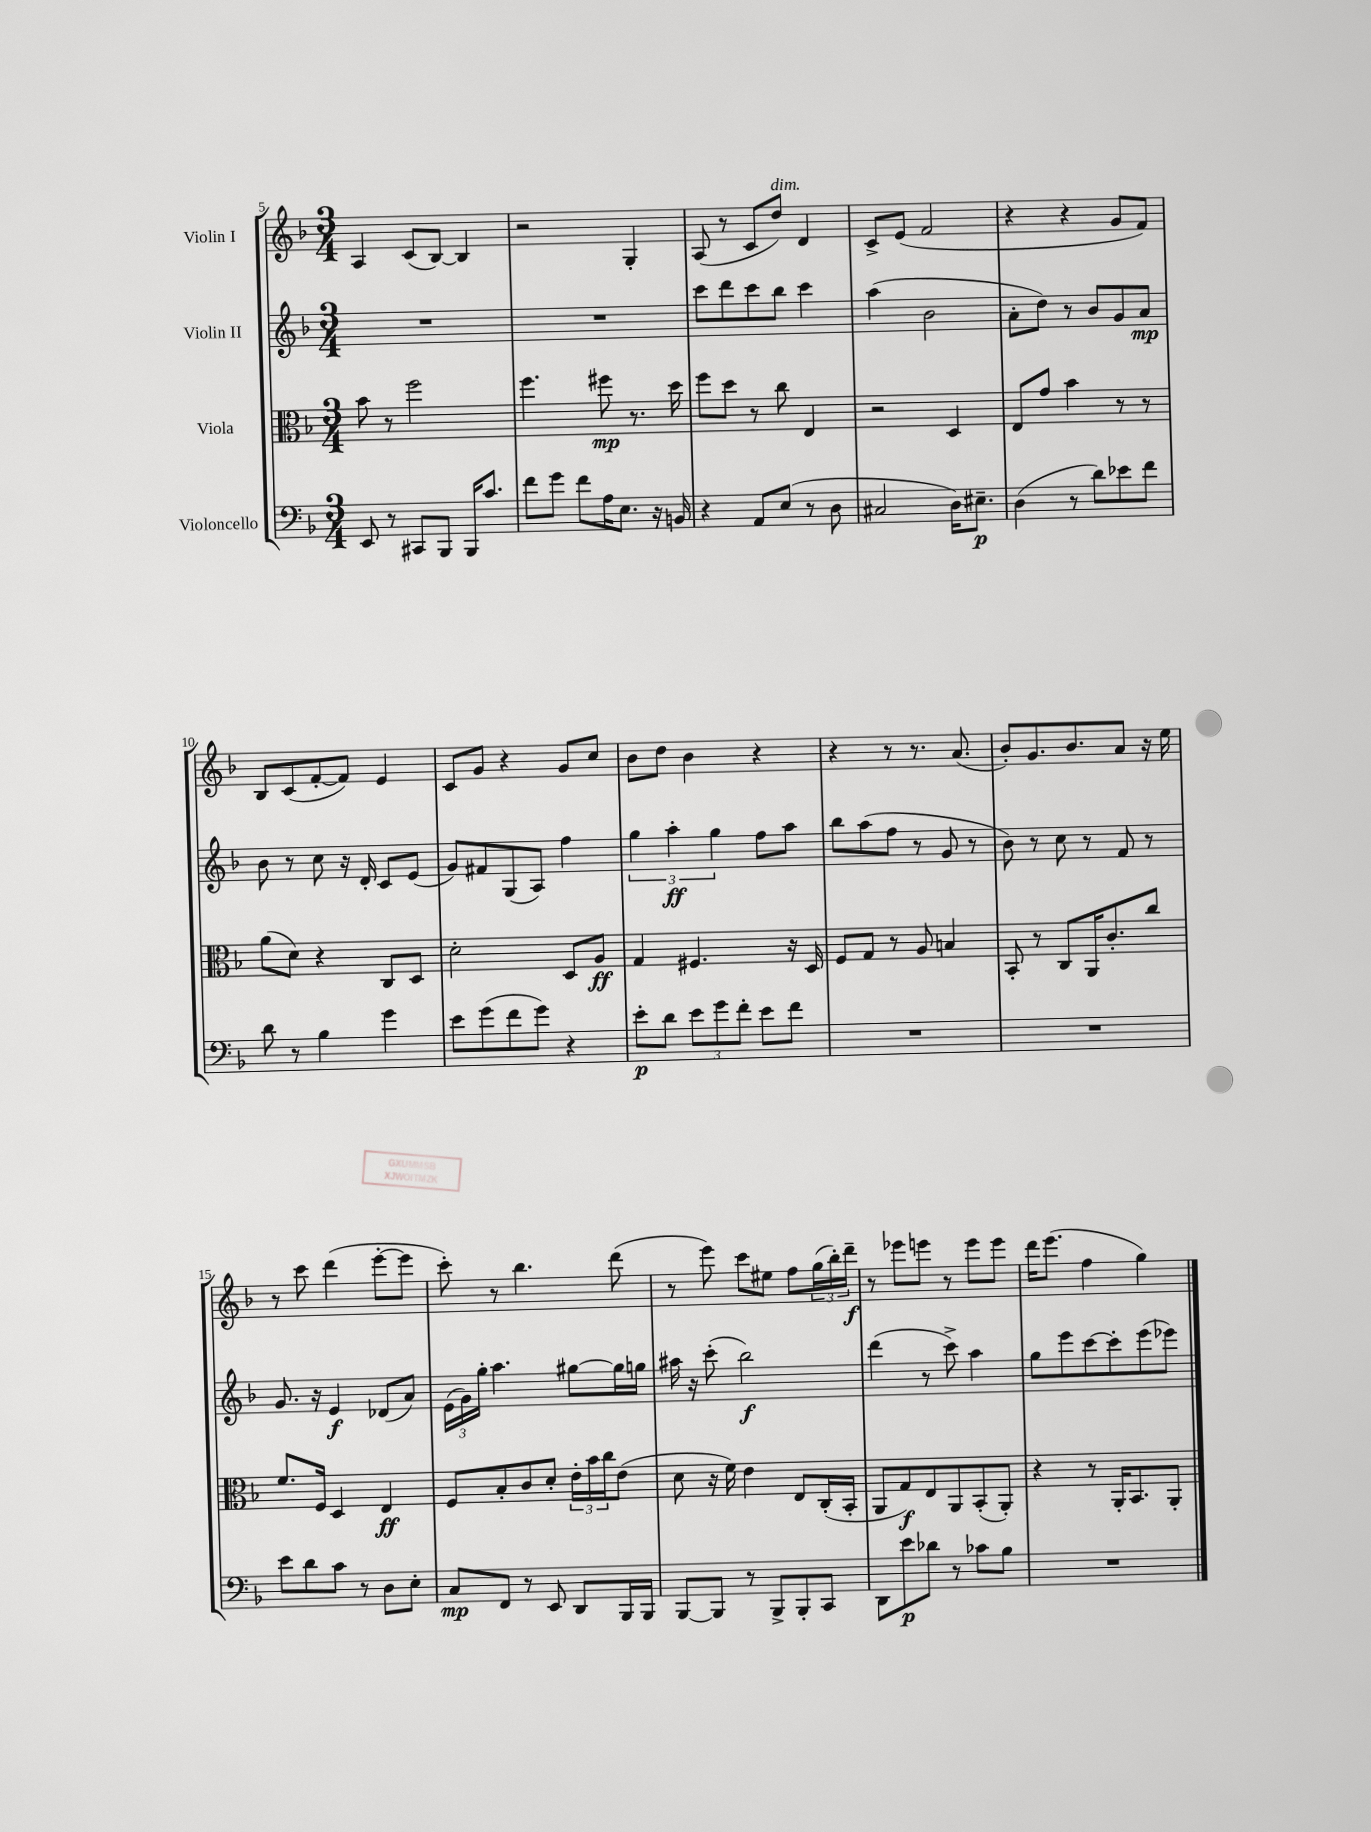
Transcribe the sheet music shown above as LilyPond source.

<<
\new StaffGroup <<
\new Staff = "s0" \with { instrumentName = "Violin I" } {
    \clef treble \key f \major \numericTimeSignature \time 3/4
    a4 c'8( bes8~) bes4 |
    r2 g4-. |
    a8( r8 c'8 d''8^\markup { \italic "dim." }) d'4 |
    c'8-> e'8( f'2 |
    r4 r4 g'8 f'8) |
    bes8 c'8( f'8~-. f'8) e'4 |
    c'8 g'8 r4 g'8 c''8 |
    bes'8 d''8 bes'4 r4 |
    r4 r8 r8. a'8.( |
    bes'8-.) g'8. bes'8. a'8 r16 e''16 |
    r8 c'''8 d'''4( e'''8~-. e'''8 |
    c'''8-.) r8 bes''4. d'''8( |
    r8 e'''8) c'''8 eis''8 f''8 \tuplet 3/2 { g''16( bes''16-.) d'''16--\f } |
    r8 ees'''8 e'''8 r8 e'''8 e'''8 |
    d'''16 e'''8.( f''4 g''4) \bar "|." |
}
\new Staff = "s1" \with { instrumentName = "Violin II" } {
    \clef treble \key f \major \numericTimeSignature \time 3/4
    R2. |
    R2. |
    c'''8 d'''8 c'''8 bes''8 c'''4 |
    a''4( bes'2 |
    a'8-. d''8) r8 bes'8 g'8 a'8\mp |
    bes'8 r8 c''8 r16 d'16-. c'8 e'8( |
    g'8) fis'8 g8( a8) f''4 |
    \tuplet 3/2 { g''4 a''4-.\ff g''4 } f''8 a''8 |
    bes''8 a''8( f''8 r8 g'8 r8 |
    bes'8) r8 c''8 r8 f'8 r8 |
    g'8. r16 e'4\f des'8( a'8) |
    \tuplet 3/2 { e'16( g'16) g''16-. } a''4. gis''8~ gis''16 g''16 |
    ais''16 r16 c'''8-.( bes''2\f) |
    d'''4( r8 c'''8->) a''4 |
    g''8 e'''8 c'''8~ c'''8-. e'''8( ees'''8) \bar "|." |
}
\new Staff = "s2" \with { instrumentName = "Viola" } {
    \clef alto \key f \major \numericTimeSignature \time 3/4
    bes'8 r8 f''2 |
    f''4. fis''8\mp r8. d''16 |
    f''8 d''8 r8 c''8 e4 |
    r2 d4 |
    e8 g'8 bes'4 r8 r8 |
    a'8( d'8) r4 c8 d8 |
    d'2-. d8 a8\ff |
    g4 fis4. r16 d16 |
    f8 g8 r8 a8 b4 |
    bes,8-. r8 c8 a,16 c'8.-. c''8 |
    f'8. f16 d4 e4\ff |
    f8 bes8-. c'8 d'8-. \tuplet 3/2 { e'16-. bes'16 c''16 } e'8( |
    d'8 r16 f'16) e'4 e8 c16-.( bes,16-. |
    a,8 g8\f) e8 a,8 bes,8-.( a,8-.) |
    r4 r8 a,16-. bes,8. a,8-. \bar "|." |
}
\new Staff = "s3" \with { instrumentName = "Violoncello" } {
    \clef bass \key f \major \numericTimeSignature \time 3/4
    e,8 r8 cis,8 bes,,8 bes,,16 c'8. |
    f'8 g'8 f'8 a16 e8. r16 b,16 |
    r4 a,8 e8( r8 d8 |
    cis2 d16) eis8.--\p |
    d4( r8 d'8) ees'8 f'8 |
    d'8 r8 bes4 g'4 |
    e'8 g'8( f'8 g'8) r4 |
    e'8-.\p d'8 \tuplet 3/2 { e'8 g'8 f'8-. } e'8 f'8 |
    R2. |
    R2. |
    e'8 d'8 c'8 r8 d8 e8-. |
    c8\mp f,8 r8 e,8 d,8 bes,,16 bes,,16 |
    bes,,8~ bes,,8 r8 bes,,8-> bes,,8-. c,8 |
    d,8 e'8\p des'8 r8 ces'8 bes8 |
    R2. \bar "|." |
}
>>
>>
\layout { \context { \Score currentBarNumber = #5 } }
